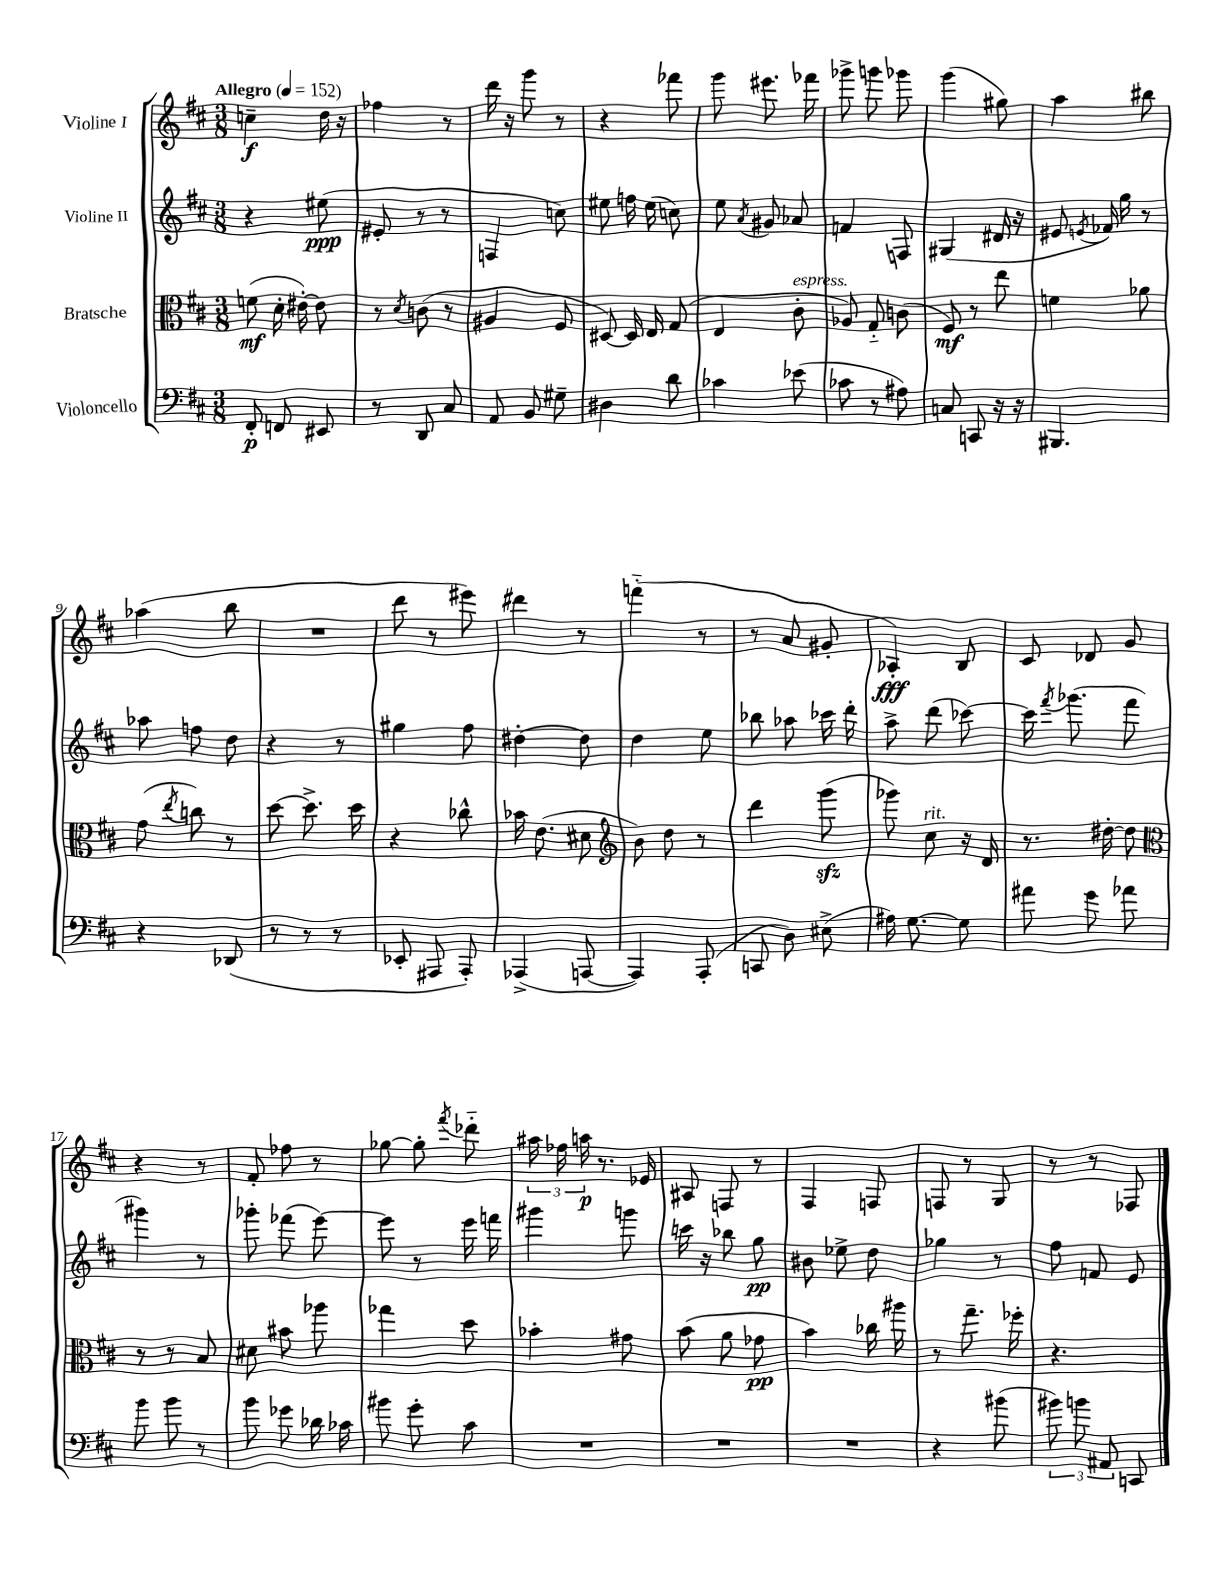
<<
\new StaffGroup <<
\new Staff = "s0" \with { instrumentName = "Violine I" } {
    \clef treble \key d \major \numericTimeSignature \time 3/8 \tempo "Allegro" 4 = 152
    \autoBeamOff c''4--\f d''16 r16 |
    fes''4 r8 |
    d'''16 r16 g'''8 r8 |
    r4 fes'''8 |
    g'''8 eis'''8. fes'''16 |
    ges'''8-> g'''8 ges'''8 |
    g'''4( gis''8) |
    a''4 bis''8 |
    aes''4( b''8 |
    R4. |
    d'''8 r8 eis'''8) |
    dis'''4 r8 |
    f'''4-_( r8 |
    r8 a'8 gis'8-. |
    aes4-.\fff) b8 |
    cis'8 des'8 g'8 |
    r4 r8 |
    fis'8-. fes''8 r8 |
    ges''8~ ges''8-. \acciaccatura { fis'''8 } des'''8-_ |
    \tuplet 3/2 { ais''16 fes''16 a''16\p } r8. ees'16 |
    ais8 f8 r8 |
    fis4 f8 |
    f8 r8 g8 |
    r8 r8 fes8 \bar "|." |
}
\new Staff = "s1" \with { instrumentName = "Violine II" } {
    \clef treble \key d \major \numericTimeSignature \time 3/8
    \autoBeamOff r4 eis''8\ppp( |
    eis'8-. r8 r8 |
    f4 c''8) |
    eis''8 f''16 eis''16( c''8) |
    e''8 \acciaccatura { a'8 } gis'8 aes'8 |
    f'4 f8 |
    gis4( dis'16 r16 |
    eis'8 \acciaccatura { e'8 } fes'16) g''16 r8 |
    aes''8 f''8 d''8 |
    r4 r8 |
    gis''4 fis''8 |
    dis''4~-. dis''8 |
    d''4 e''8 |
    bes''8 aes''8 ces'''16 d'''16-. |
    a''8-> d'''8( ces'''8~) |
    ces'''16 \acciaccatura { fis'''8 } ges'''8.( fis'''8 |
    gis'''4) r8 |
    ges'''8-. fes'''8( e'''8~) |
    e'''8 r8 e'''16 f'''16 |
    gis'''4 g'''8 |
    c'''16 r16 bes''8 g''8\pp |
    bis'8 ees''8-> d''8 |
    ges''4 r8 |
    fis''8 f'8 e'8 \bar "|." |
}
\new Staff = "s2" \with { instrumentName = "Bratsche" } {
    \clef alto \key d \major \numericTimeSignature \time 3/8
    \autoBeamOff f'8\mf( d'16-. eis'16~-.) eis'8 |
    r8 \acciaccatura { d'8 } c'8( r8 |
    ais4 fis8 |
    dis8~) dis16 e16 g8( |
    e4 cis'8-.^\markup { \italic "espress." } |
    aes8) g8-_ c'8( |
    fis8\mf) r8 e''8 |
    f'4 aes'8 |
    g'8( \acciaccatura { e''8 } c''8) r8 |
    d''8~ d''8.-> d''16 |
    r4 ces''8-^ |
    bes'16 e'8.( dis'8 |
    \clef treble b'8) d''8 r8 |
    d'''4 g'''8\sfz( |
    ges'''8) cis''8^\markup { \italic "rit." } r16 d'16 |
    r8. dis''16~-. dis''8 |
    \clef alto r8 r8 b8 |
    dis'8 bis'8 aes''8 |
    ges''4 d''8 |
    bes'4-. gis'8 |
    b'8( a'8 ges'8\pp |
    b'4) ces''16 ais''16 |
    r8 g''8.-- fes''16-. |
    r4. \bar "|." |
}
\new Staff = "s3" \with { instrumentName = "Violoncello" } {
    \clef bass \key d \major \numericTimeSignature \time 3/8
    \autoBeamOff fis,8-.\p f,8 eis,8 |
    r8 d,8 cis8 |
    a,8 b,8 gis8-- |
    dis4 d'8 |
    ces'4 ees'8( |
    ces'8 r8 ais8) |
    c8 c,8 r16 r16 |
    bis,,4. |
    r4 des,8( |
    r8 r8 r8 |
    ees,8-. ais,,8 ais,,8-.) |
    aes,,4->( a,,8~ |
    a,,4) a,,8-.( |
    c,8 d8) eis8->( |
    ais16) g8.~ g8 |
    ais'8 g'8 aes'8 |
    b'8 b'8 r8 |
    b'8 ges'8 des'16 ces'16 |
    bis'8 g'8-. cis'8 |
    R4. |
    R4. |
    R4. |
    r4 bis'8( |
    \tuplet 3/2 { bis'8) b'8 ais,8 } c,8 \bar "|." |
}
>>
>>
